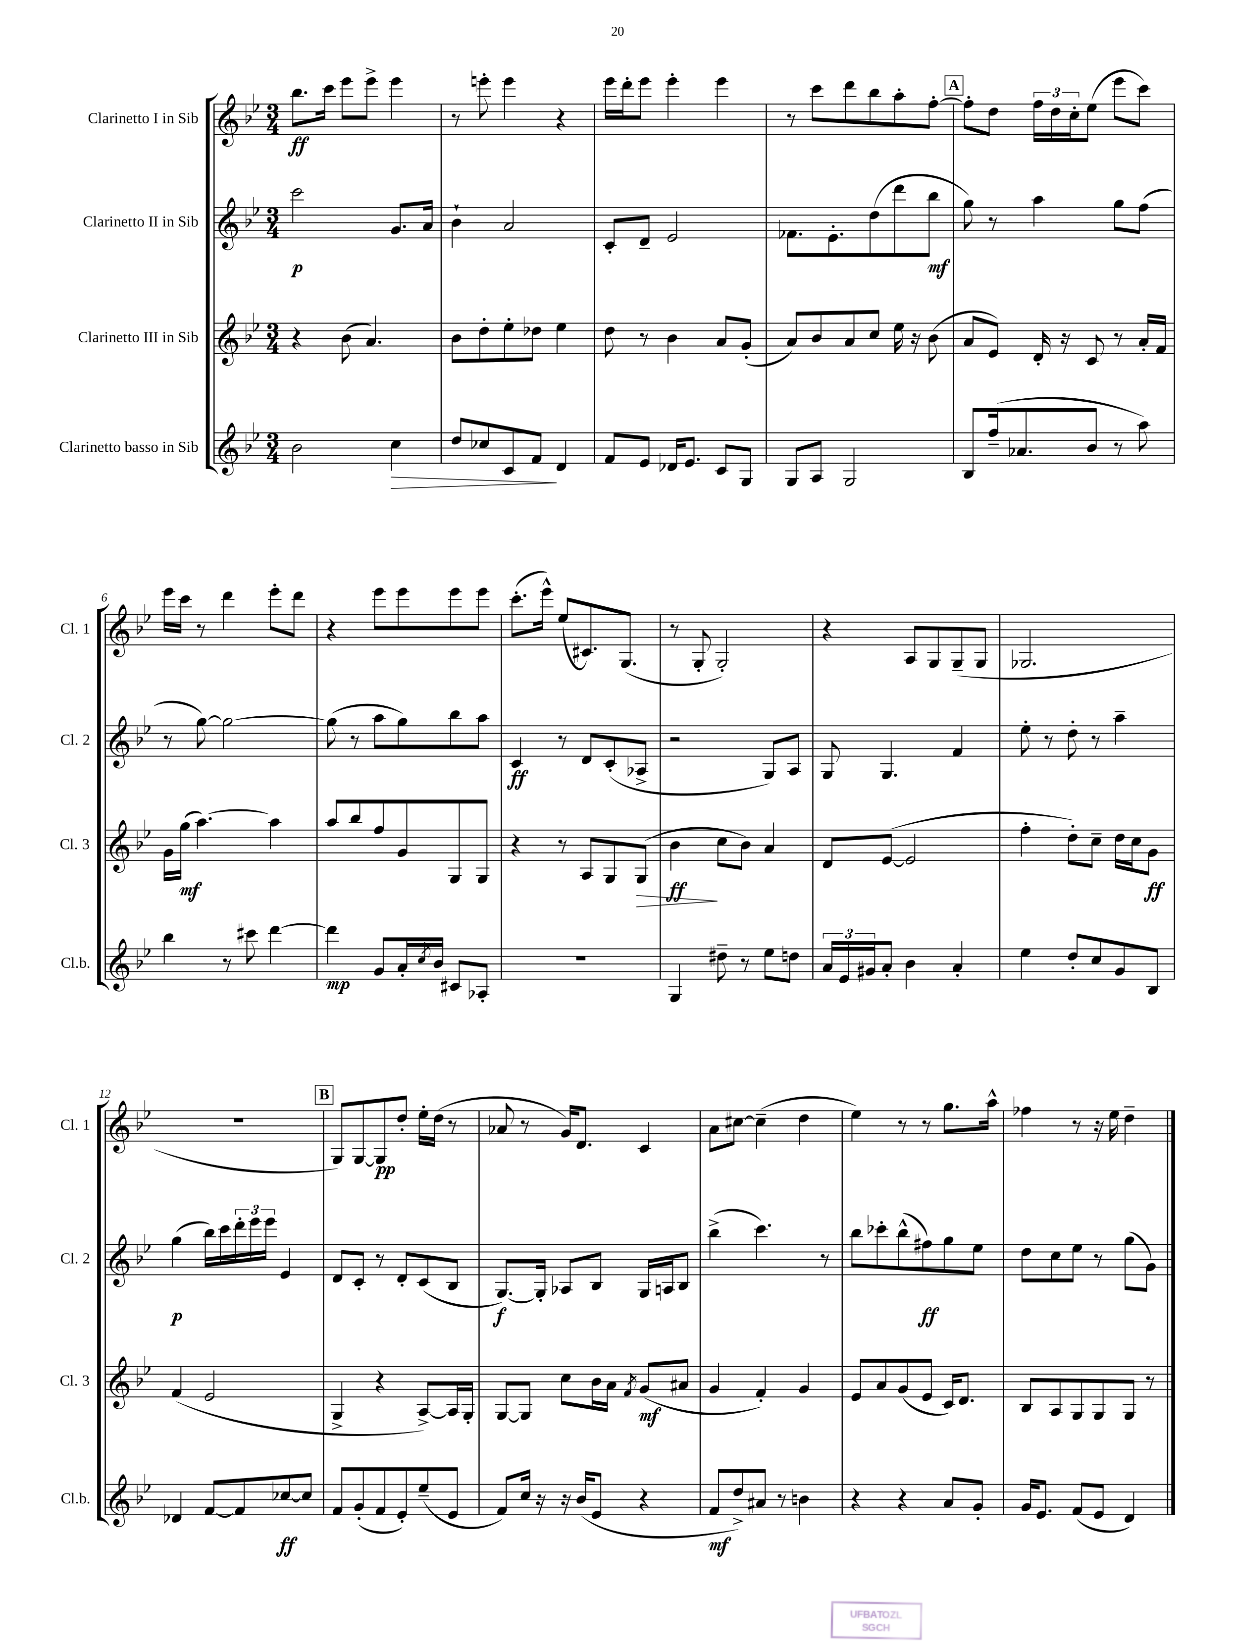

**kern	**dynam	**kern	**dynam	**kern	**dynam	**kern	**dynam
*part4	*part4	*part3	*part3	*part2	*part2	*part1	*part1
*staff4	*staff4	*staff3	*staff3	*staff2	*staff2	*staff1	*staff1
*I"Clarinetto basso in Sib	*	*I"Clarinetto III in Sib	*	*I"Clarinetto II in Sib	*	*I"Clarinetto I in Sib	*
*I'Cl.b.	*	*I'Cl. 3	*	*I'Cl. 2	*	*I'Cl. 1	*
*clefG2	*	*clefG2	*	*clefG2	*	*clefG2	*
*k[b-e-]	*	*k[b-e-]	*	*k[b-e-]	*	*k[b-e-]	*
*M3/4	*	*M3/4	*	*M3/4	*	*M3/4	*
=1	=1	=1	=1	=1	=1	=1	=1
2b-\	.	4r	.	2ccc\	p	8.bb-\L	ff
.	.	.	.	.	.	16ccc\Jk	.
.	.	(8b-\	.	.	.	8eee-\L	.
.	.	4.a/)	.	.	.	8eee-^\J	.
!	!LO:HP:b	!	!	!	!	!	!
4cc\	>	.	.	8.g/L	.	4eee-\	.
.	.	.	.	16a/Jk	.	.	.
=2	=2	=2	=2	=2	=2	=2	=2
8dd/L	.	8b-\L	.	4b-`\	.	8r	.
8cc-X/	.	8dd'\	.	.	.	8eeen'\	.
8c/	.	8ee-'\	.	2a/	.	4eee\	.
8f/J	.	8dd-X\J	.	.	.	.	.
4d/	]	4ee-\	.	.	.	4r	.
=3	=3	=3	=3	=3	=3	=3	=3
8f/L	.	8dd\	.	8c'/L	.	16eee-\LL	.
.	.	.	.	.	.	16ddd'\J	.
8e-/J	.	8r	.	8d~/J	.	8eee-\J	.
16d-X/KL	.	4b-\	.	2e-/	.	4eee-'\	.
8.e-/J	.	.	.	.	.	.	.
8c/L	.	8a/L	.	.	.	4eee-\	.
8G/J	.	(8g'/J	.	.	.	.	.
=4	=4	=4	=4	=4	=4	=4	=4
8G/L	.	8a/L)	.	8.f-X\L	.	8r	.
8A/J	.	8b-/	.	.	.	8ccc\L	.
.	.	.	.	8.e-'\	.	.	.
2G/	.	8a/	.	.	.	8ddd\	.
.	.	8cc/J	.	(8dd\	.	8bb-\	.
.	.	16ee-\	.	8ddd\	.	8aa'\	.
.	.	16r	.	.	.	.	.
.	.	(8b-\	.	8bb-\J	mf	[8ff'\J	.
!!LO:REH:place=s1:t=A
=5	=5	=5	=5	=5	=5	=5	=5
8B-/L	.	8a/L	.	8gg\)	.	8ff'\L]	.
(16ff~/k	.	8e-/J)	.	8r	.	8dd\J	.
8.a-X/	.	.	.	.	.	.	.
.	.	16d'/	.	4aa\	.	24ff\LL	.
.	.	.	.	.	.	24dd\	.
.	.	16r	.	.	.	.	.
.	.	.	.	.	.	24cc'\J	.
8b-/J	.	8c/	.	.	.	(8ee-\J	.
8r	.	8r	.	8gg\L	.	8eee-\L	.
8aa\)	.	16a'/LL	.	(8ff\J	.	8ccc\J)	.
.	.	16f/JJ	.	.	.	.	.
!!LO:LB:g=z
=6	=6	=6	=6	=6	=6	=6	=6
4bb-\	.	16g\LL	.	8r	.	16eee-\LL	.
.	.	(16gg\JJ	mf	.	.	16ccc\JJ	.
.	.	[4.aa\)	.	[8gg\)	.	8r	.
8r	.	.	.	2gg\_	.	4ddd\	.
8ccc#X\	.	.	.	.	.	.	.
[4ddd\	.	4aa\]	.	.	.	8eee-'\L	.
.	.	.	.	.	.	8ddd\J	.
=7	=7	=7	=7	=7	=7	=7	=7
4ddd\]	mp	8aa/L	.	(8gg\]	.	4r	.
.	.	8bb-/	.	8r	.	.	.
8g/L	.	8ff/	.	8aa\L	.	8eee-\L	.
16a'/L	.	8g/	.	8gg\)	.	8eee-\	.
8qcc/	.	.	.	.	.	.	.
16b-/JJ	.	.	.	.	.	.	.
8c#X/L	.	8G/	.	8bb-\	.	8eee-\	.
8A-X'/J	.	8G/J	.	8aa\J	.	8eee-\J	.
=8	=8	=8	=8	=8	=8	=8	=8
2.r	.	4r	.	4c/	ff	(8.ccc'\L	.
.	.	.	.	.	.	16eee-^^\Jk)	.
.	.	8r	.	8r	.	(8ee-/L	.
.	.	8A/L	.	8d/L	.	8.c#X/)	.
.	.	8G/	.	(8c'/	.	.	.
.	.	.	.	.	.	(8.G/J	.
!	!	!	!LO:HP:b	!	!	!	!
.	.	(8G/J	>	8A-X^/J	.	.	.
=9	=9	=9	=9	=9	=9	=9	=9
4G/	.	4b-\	ff	2r	.	8r	.
.	.	.	.	.	.	8G'/	.
8dd#X~\	.	8cc\L	]	.	.	2G'/)	.
8r	.	8b-\J)	.	.	.	.	.
8ee-\L	.	4a/	.	8G/L)	.	.	.
8ddn\J	.	.	.	8A/J	.	.	.
=10	=10	=10	=10	=10	=10	=10	=10
24a/LL	.	8d/L	.	8G/	.	4r	.
24e-/	.	.	.	.	.	.	.
24g#X/J	.	.	.	.	.	.	.
8a'/J	.	([8e-/J	.	4.G/	.	.	.
4b-\	.	2e-/]	.	.	.	8A/L	.
.	.	.	.	.	.	8G/	.
4a'/	.	.	.	4f/	.	(8G~/	.
.	.	.	.	.	.	8G/J	.
=11	=11	=11	=11	=11	=11	=11	=11
4ee-\	.	4ff'\	.	8ee-'\	.	2.G-X/	.
.	.	.	.	8r	.	.	.
8dd'/L	.	8dd'\L)	.	8dd'\	.	.	.
8cc/	.	8cc~\J	.	8r	.	.	.
8g/	.	16dd\LL	.	4aa~\	.	.	.
.	.	16cc\J	.	.	.	.	.
8B-/J	.	8g\J	ff	.	.	.	.
!!LO:LB:g=z
=12	=12	=12	=12	=12	=12	=12	=12
4d-X/	.	(4f/	.	(4gg\	p	2.r	.
[8f/L	.	2e-/	.	16bb-\LL)	.	.	.
.	.	.	.	16ccc\	.	.	.
8f/]	.	.	.	24ddd'\	.	.	.
.	.	.	.	24eee-\	.	.	.
.	.	.	.	24eee-\JJ	.	.	.
[8cc-X/	ff	.	.	4e-/	.	.	.
8cc-/J]	.	.	.	.	.	.	.
!!LO:REH:place=s1:t=B
=13	=13	=13	=13	=13	=13	=13	=13
8f/L	.	4G^/	.	8d/L	.	8G/L)	.
(8g'/	.	.	.	8c'/J	.	[8G/	.
8f/	.	4r	.	8r	.	8G/]	pp
8e-'/)	.	.	.	8d'/L	.	8dd'/J	.
(8ee-~/	.	[8A^/L)	.	(8c/	.	16ee-'\LL	.
.	.	.	.	.	.	(16dd\JJ	.
8e-/J	.	16A/L]	.	8B-/J	.	8r	.
.	.	16G'/JJ	.	.	.	.	.
=14	=14	=14	=14	=14	=14	=14	=14
8f/L)	.	[8G/L	.	[8.G/L)	f	8a-X/	.
16cc/Jk	.	8G/J]	.	.	.	8r	.
16r	.	.	.	16G'/Jk]	.	.	.
16r	.	8cc\L	.	8A-X/L	.	16g/KL)	.
(16b-/KL	.	.	.	.	.	8.d/J	.
8e-/J	.	16b-\L	.	8B-/J	.	.	.
.	.	16a\JJ	.	.	.	.	.
.	.	8qf/	.	.	.	.	.
4r	.	(8g/L	mf	16G/LL	.	4c/	.
.	.	.	.	16An/J	.	.	.
.	.	8a#X/J	.	8B-/J	.	.	.
=15	=15	=15	=15	=15	=15	=15	=15
8f/L	mf	4g/	.	(4bb-^\	.	8a\L	.
8dd^/)	.	.	.	.	.	[8cc#X\J	.
8a#X/J	.	4f'/)	.	4.ccc\)	.	(4cc#~\]	.
8r	.	.	.	.	.	.	.
4bn\	.	4g/	.	.	.	4dd\	.
.	.	.	.	8r	.	.	.
=16	=16	=16	=16	=16	=16	=16	=16
4r	.	8e-/L	.	8bb-\L	.	4ee-\)	.
.	.	8a/	.	8ccc-X'\	.	.	.
4r	.	(8g/	.	(8bb-^^\	.	8r	.
.	.	8e-/J	.	8ff#X\)	ff	8r	.
8a/L	.	16c/KL)	.	8gg\	.	8.gg\L	.
.	.	8.d/J	.	.	.	.	.
8g'/J	.	.	.	8ee-\J	.	.	.
.	.	.	.	.	.	16aa^^\Jk	.
=17	=17	=17	=17	=17	=17	=17	=17
16g/KL	.	8B-/L	.	8dd\L	.	4ff-X\	.
8.e-/J	.	.	.	.	.	.	.
.	.	8A/	.	8cc\	.	.	.
(8f/L	.	8G/	.	8ee-\J	.	8r	.
8e-/J	.	8G/	.	8r	.	16r	.
.	.	.	.	.	.	16ee-\	.
4d/)	.	8G/J	.	(8gg\L	.	4dd~\	.
.	.	8r	.	8g\J)	.	.	.
==	==	==	==	==	==	==	==
*-	*-	*-	*-	*-	*-	*-	*-
